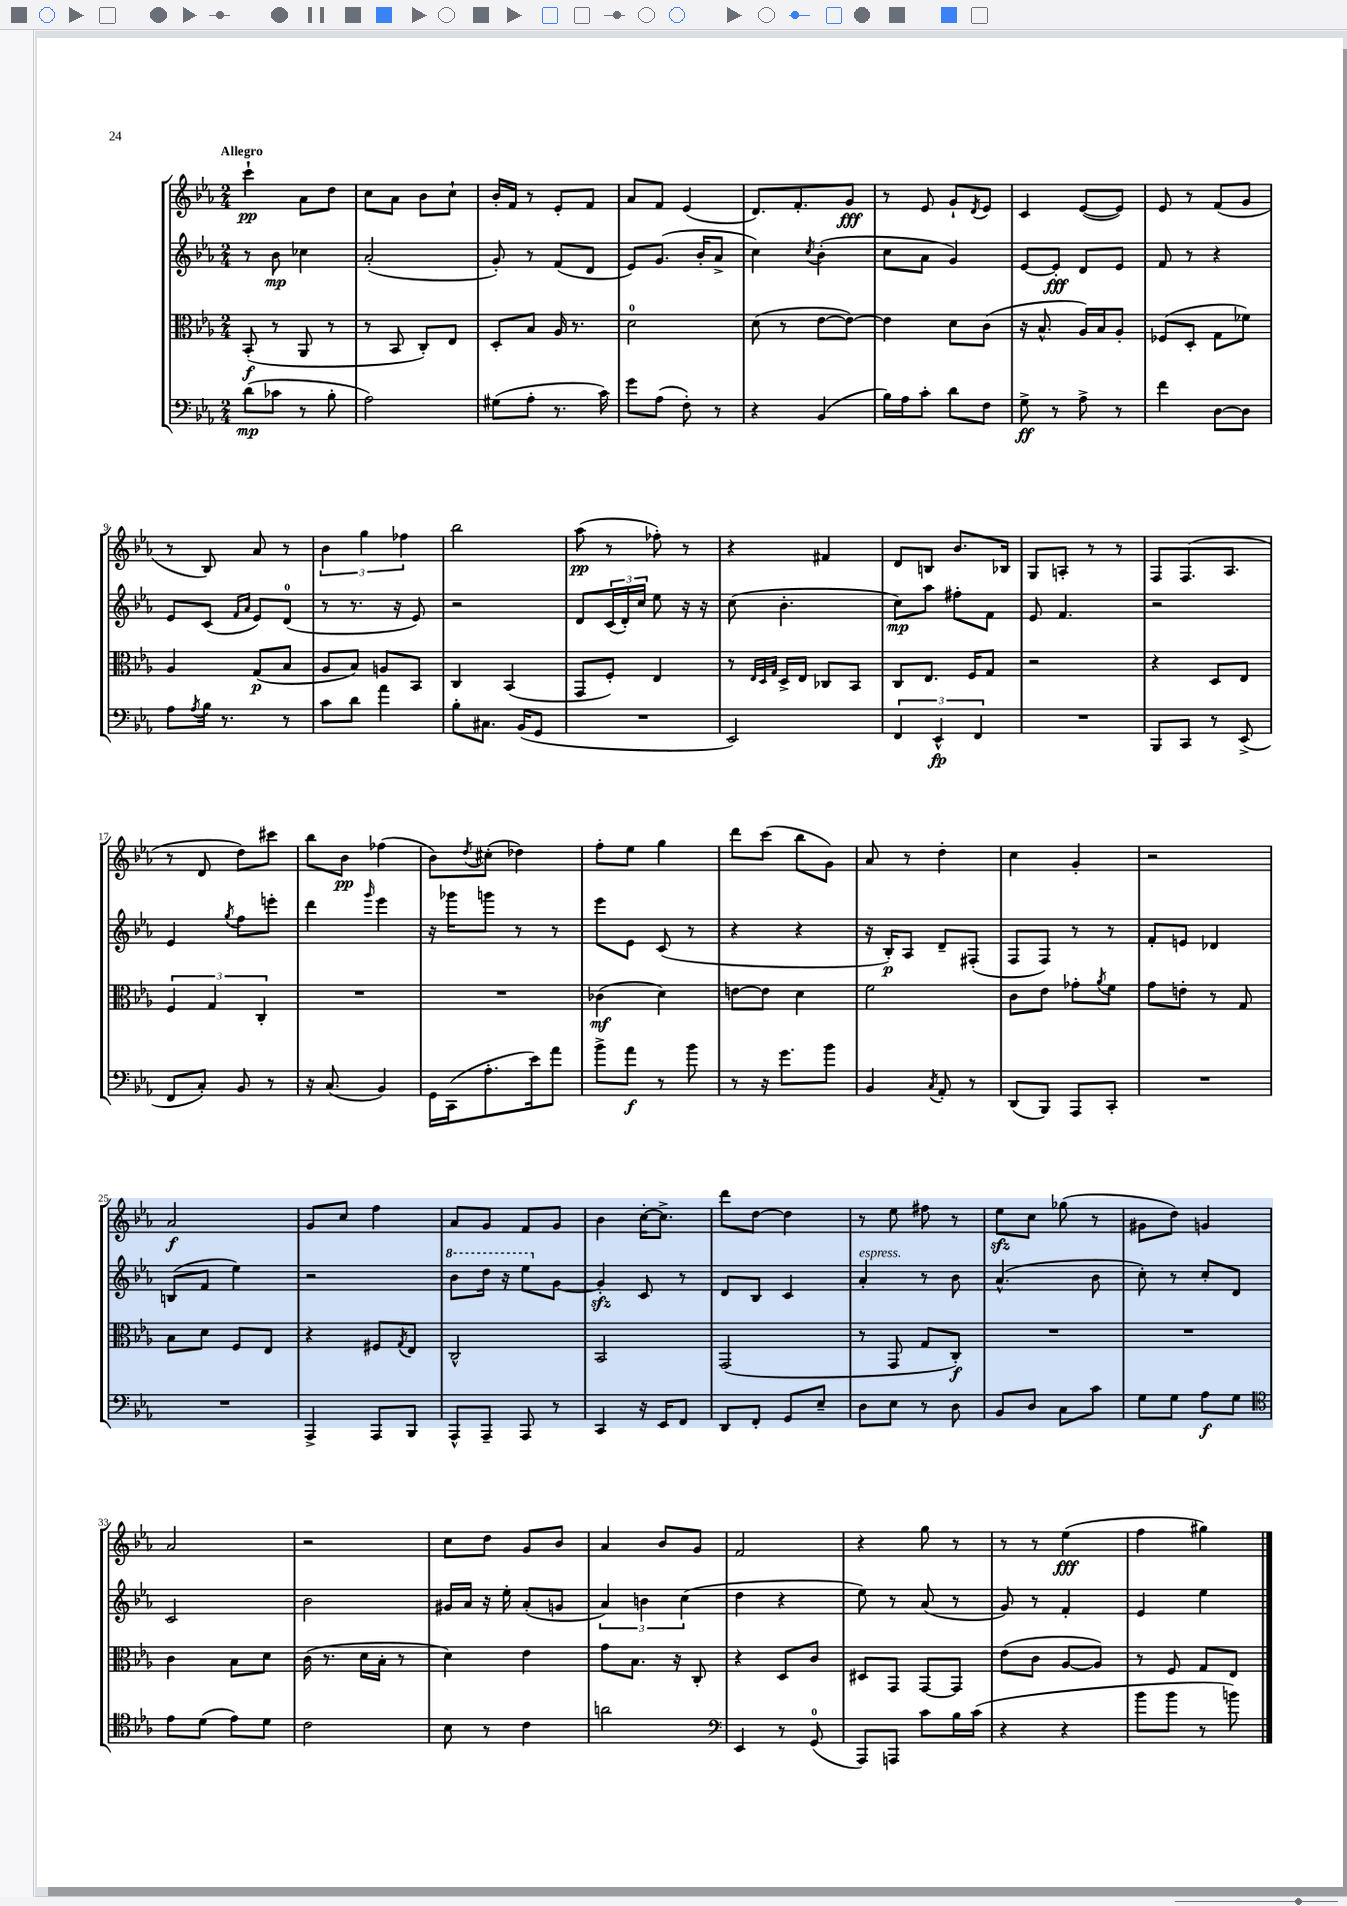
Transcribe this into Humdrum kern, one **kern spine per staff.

**kern	**dynam	**kern	**dynam	**kern	**dynam	**kern	**dynam
*part4	*part4	*part3	*part3	*part2	*part2	*part1	*part1
*staff4	*staff4	*staff3	*staff3	*staff2	*staff2	*staff1	*staff1
*clefF4	*	*clefC3	*	*clefG2	*	*clefG2	*
*k[b-e-a-]	*	*k[b-e-a-]	*	*k[b-e-a-]	*	*k[b-e-a-]	*
*M2/4	*	*M2/4	*	*M2/4	*	*M2/4	*
=1	=1	=1	=1	=1	=1	=1	=1
!	!	!	!	!	!	!LO:TX:a:B:t=Allegro	!
(8d\L	mp	(8BB-'/	f	8r	.	4ccc`\	pp
8c-X\J	.	8r	.	8b-\	mp	.	.
8r	.	8AA-/	.	4cc-X\	.	8a-\L	.
8B-'\	.	8r	.	.	.	8dd\J	.
=2	=2	=2	=2	=2	=2	=2	=2
2A-\)	.	8r	.	(2a-'/	.	8cc\L	.
.	.	8BB-/	.	.	.	8a-\J	.
.	.	8C'/L)	.	.	.	8b-\L	.
.	.	8E-/J	.	.	.	8cc`\J	.
=3	=3	=3	=3	=3	=3	=3	=3
(8G#X\L	.	8D'/L	.	8g'/)	.	16b-'/LL	.
.	.	.	.	.	.	16f/JJ	.
8A-'\J	.	8B-/J	.	8r	.	8r	.
8.r	.	16A-/	.	(8f/L	.	8e-'/L	.
.	.	8.r	.	.	.	.	.
.	.	.	.	8d/J	.	8f/J	.
16c\)	.	.	.	.	.	.	.
=4	=4	=4	=4	=4	=4	=4	=4
8g\L	.	2d\	.	8e-/L)	.	8a-/L	.
(8A-\J	.	.	.	(8.g/J	.	8f/J	.
8F'\)	.	.	.	.	.	(4e-/	.
.	.	.	.	16b-'/KL	.	.	.
8r	.	.	.	8a-^/J	.	.	.
=5	=5	=5	=5	=5	=5	=5	=5
4r	.	(8d\	.	4cc\)	.	8.d/L)	.
.	.	8r	.	.	.	.	.
.	.	.	.	.	.	8.f'/	.
.	.	.	.	8qcc/	.	.	.
(4BB-/	.	[8e-\L	.	(4b-'\	.	.	.
.	.	8e-\J_)	.	.	.	8g/J	fff
=6	=6	=6	=6	=6	=6	=6	=6
16B-\LL)	.	4e-\]	.	8cc\L	.	8r	.
16A-\J	.	.	.	.	.	.	.
8c'\J	.	.	.	8a-\J	.	8e-/	.
8d\L	.	8d\L	.	4g/)	.	8g`/L	.
.	.	.	.	.	.	8qd/	.
8F\J	.	(8c\J	.	.	.	8e-/J	.
=7	=7	=7	=7	=7	=7	=7	=7
8G^\	ff	16r	.	[8e-/L	.	4c/	.
.	.	8.B-^^/	.	.	.	.	.
8r	.	.	.	8e-'/J]	fff	.	.
8A-^\	.	16A-/LL)	.	8d/L	.	([8e-/L	.
.	.	16B-/J	.	.	.	.	.
8r	.	8A-'/J	.	8e-/J	.	8e-/J])	.
=8	=8	=8	=8	=8	=8	=8	=8
4f\	.	(8F-X/L	.	8f/	.	8e-/	.
.	.	8D'/J	.	8r	.	8r	.
[8D\L	.	8G\L	.	4r	.	(8f/L	.
8D\J]	.	8f-X\J)	.	.	.	8g/J	.
!!LO:LB:g=z
=9	=9	=9	=9	=9	=9	=9	=9
8A-\L	.	4A-/	.	8e-/L	.	8r	.
8qA-/	.	.	.	.	.	.	.
16B-\Jk	.	.	.	(8c/J	.	8B-/)	.
8.r	.	.	.	.	.	.	.
.	.	.	.	16qqf/LL	.	.	.
.	.	.	.	16qqa-/JJ	.	.	.
.	.	(8G/L	p	8e-/L)	.	8a-/	.
8r	.	8B-/J	.	(8d/J	.	8r	.
=10	=10	=10	=10	=10	=10	=10	=10
8c\L	.	8A-/L	.	8r	.	6b-\	.
8d\J	.	8B-/J)	.	8.r	.	.	.
.	.	.	.	.	.	6gg\	.
4a-\	.	8An/L	.	.	.	.	.
.	.	.	.	16r	.	.	.
.	.	.	.	.	.	6ff-X\	.
.	.	8BB-/J	.	8e-/)	.	.	.
=11	=11	=11	=11	=11	=11	=11	=11
8B-'\L	.	4C/	.	2r	.	2bb-\	.
8.C#X\J	.	.	.	.	.	.	.
.	.	(4BB-/	.	.	.	.	.
(16BB-/KL	.	.	.	.	.	.	.
8GG/J	.	.	.	.	.	.	.
=12	=12	=12	=12	=12	=12	=12	=12
2r	.	8GG/L	.	8d/L	.	(8aa-\	pp
.	.	8F'/J)	.	(24c/L	.	8r	.
.	.	.	.	24d'/)	.	.	.
.	.	.	.	24cc/JJ	.	.	.
.	.	4E-/	.	8ee-\	.	8ff-X'\)	.
.	.	.	.	16r	.	8r	.
.	.	.	.	16r	.	.	.
=13	=13	=13	=13	=13	=13	=13	=13
2EE-/)	.	8r	.	(8cc\	.	4r	.
.	.	32qqE-/LLL	.	.	.	.	.
.	.	32qqD/	.	.	.	.	.
.	.	32qqG/JJJ	.	.	.	.	.
.	.	16D^/LL	.	4.b-'\	.	.	.
.	.	16E-/JJ	.	.	.	.	.
.	.	8C-X/L	.	.	.	4f#X/	.
.	.	8BB-/J	.	.	.	.	.
=14	=14	=14	=14	=14	=14	=14	=14
6FF/	.	8C/L	.	8cc\L)	mp	8d/L	.
.	.	8.E-/J	.	8aa-\J	.	8Bn/J	.
6EE-^^/	fp	.	.	.	.	.	.
.	.	.	.	8ff#X'\L	.	8.b-/L	.
.	.	16F/KL	.	.	.	.	.
6FF/	.	.	.	.	.	.	.
.	.	8G/J	.	8f\J	.	.	.
.	.	.	.	.	.	16B-X/Jk	.
=15	=15	=15	=15	=15	=15	=15	=15
2r	.	2r	.	8e-/	.	8G/L	.
.	.	.	.	4.f/	.	8An'/J	.
.	.	.	.	.	.	8r	.
.	.	.	.	.	.	8r	.
=16	=16	=16	=16	=16	=16	=16	=16
8BBB-/L	.	4r	.	2r	.	8F/L	.
8CC/J	.	.	.	.	.	(8.F/	.
8r	.	8D/L	.	.	.	.	.
.	.	.	.	.	.	8.A-/J	.
(8EE-^/	.	8E-/J	.	.	.	.	.
!!LO:LB:g=z
=17	=17	=17	=17	=17	=17	=17	=17
8FF/L	.	6F/	.	4e-/	.	8r	.
8C'/J)	.	.	.	.	.	8d/	.
.	.	6G/	.	.	.	.	.
.	.	.	.	8qgg/	.	.	.
8BB-/	.	.	.	8ff\L	.	8dd\L)	.
.	.	6C'/	.	.	.	.	.
8r	.	.	.	8eeen'\J	.	8ccc#X\J	.
=18	=18	=18	=18	=18	=18	=18	=18
16r	.	2r	.	4ddd\	.	8bb-\L	.
(8.C/	.	.	.	.	.	.	.
.	.	.	.	.	.	8b-\J	pp
.	.	.	.	16qqggg/	.	.	.
4BB-/)	.	.	.	4eee-\	.	(4ff-X\	.
=19	=19	=19	=19	=19	=19	=19	=19
16GG\LL	.	2r	.	16r	.	8b-\L)	.
(16CC\J	.	.	.	16ggg-X\KL	.	.	.
.	.	.	.	.	.	8qdd/	.
8.A-'\	.	.	.	8gggn\J	.	(8cc#X'\J	.
.	.	.	.	8r	.	4dd-X\)	.
16e-\k)	.	.	.	.	.	.	.
8a-\J	.	.	.	8r	.	.	.
=20	=20	=20	=20	=20	=20	=20	=20
8b-^\L	.	(4c-X\	mf	8eee-\L	.	8ff'\L	.
8a-\J	f	.	.	8e-\J	.	8ee-\J	.
8r	.	4d\)	.	(8c/	.	4gg\	.
8b-\	.	.	.	8r	.	.	.
=21	=21	=21	=21	=21	=21	=21	=21
8r	.	[8en\L	.	4r	.	8ddd\L	.
16r	.	8e\J]	.	.	.	(8ccc\J	.
8.g\L	.	.	.	.	.	.	.
.	.	4d\	.	4r	.	8bb-\L	.
8b-\J	.	.	.	.	.	8g\J)	.
=22	=22	=22	=22	=22	=22	=22	=22
4BB-/	.	2f\	.	16r	.	8a-/	.
.	.	.	.	16B-'/KL)	p	.	.
.	.	.	.	8A-/J	.	8r	.
8qC/	.	.	.	.	.	.	.
8AA-'/	.	.	.	8d~/L	.	4dd'\	.
8r	.	.	.	(8F#X'/J	.	.	.
=23	=23	=23	=23	=23	=23	=23	=23
(8DD/L	.	8c\L	.	8F/L	.	4cc\	.
8BBB-/J)	.	8e-\J	.	8F/J)	.	.	.
8AAA-/L	.	8g-X'\L	.	8r	.	4g'/	.
.	.	8qa-/	.	.	.	.	.
8CC'/J	.	8f\J	.	8r	.	.	.
=24	=24	=24	=24	=24	=24	=24	=24
2r	.	8g\L	.	8f'/L	.	2r	.
.	.	8en'\J	.	8en/J	.	.	.
.	.	8r	.	4d-X/	.	.	.
.	.	8G/	.	.	.	.	.
!!LO:LB:g=z
=25	=25	=25	=25	=25	=25	=25	=25
2r	.	8B-\L	.	(8Bn/L	.	2a-/	f
.	.	8d\J	.	8f/J	.	.	.
.	.	8F/L	.	4ee-\)	.	.	.
.	.	8E-/J	.	.	.	.	.
=26	=26	=26	=26	=26	=26	=26	=26
4AAA-^/	.	4r	.	2r	.	8g/L	.
.	.	.	.	.	.	8cc/J	.
8AAA-/L	.	8F#X/L	.	.	.	4ff\	.
.	.	8qG/	.	.	.	.	.
8BBB-/J	.	8E-/J	.	.	.	.	.
=27	=27	=27	=27	=27	=27	=27	=27
*	*	*	*	*8va	*	*	*
8AAA-^^/L	.	2C^^/	.	8bb-\L	.	8a-/L	.
8AAA-~/J	.	.	.	16ddd\Jk	.	8g/J	.
.	.	.	.	16r	.	.	.
8AAA-/	.	.	.	8eee-\L	.	8f/L	.
*	*	*	*	*X8va	*	*	*
8r	.	.	.	[8g\J	.	8g/J	.
=28	=28	=28	=28	=28	=28	=28	=28
4CC/	.	2BB-/	.	4gzz'/]	.	4b-\	.
16r	.	.	.	8c/	.	[16cc'\KL	.
16EE-/KL	.	.	.	.	.	8.cc^\J]	.
8FF/J	.	.	.	8r	.	.	.
=29	=29	=29	=29	=29	=29	=29	=29
8DD/L	.	(2GG/	.	8d/L	.	8ddd\L	.
8FF'/J	.	.	.	8B-/J	.	[8dd\J	.
8GG/L	.	.	.	4c/	.	4dd\]	.
8E-~/J	.	.	.	.	.	.	.
=30	=30	=30	=30	=30	=30	=30	=30
!	!	!	!	!LO:TX:a:i:t=espress.	!	!	!
8D\L	.	8r	.	4a-'/	.	8r	.
8E-\J	.	8GG/	.	.	.	8ee-\	.
8r	.	8G/L	.	8r	.	8ff#X\	.
8D\	.	8C'/J)	f	8b-\	.	8r	.
=31	=31	=31	=31	=31	=31	=31	=31
8BB-/L	.	2r	.	(4.a-^^/	.	8ee-zz\L	.
8D/J	.	.	.	.	.	8cc\J	.
8C\L	.	.	.	.	.	(8gg-X\	.
8c\J	.	.	.	8b-\	.	8r	.
=32	=32	=32	=32	=32	=32	=32	=32
8G\L	.	2r	.	8cc'\)	.	8g#X\L	.
8G\J	.	.	.	8r	.	8dd\J)	.
8A-\L	f	.	.	8cc'/L	.	4gn/	.
8G\J	.	.	.	8d/J	.	.	.
!!LO:LB:g=z
=33	=33	=33	=33	=33	=33	=33	=33
*clefC4	*	*	*	*	*	*	*
8e-\L	.	4c\	.	2c/	.	2a-/	.
(8d\J	.	.	.	.	.	.	.
8e-\L)	.	8B-\L	.	.	.	.	.
8d\J	.	8d\J	.	.	.	.	.
=34	=34	=34	=34	=34	=34	=34	=34
2c\	.	(16c\	.	2b-\	.	2r	.
.	.	8.r	.	.	.	.	.
.	.	16d\LL	.	.	.	.	.
.	.	16B-'\JJ	.	.	.	.	.
.	.	8r	.	.	.	.	.
=35	=35	=35	=35	=35	=35	=35	=35
8B-\	.	4d\)	.	16g#X/LL	.	8cc\L	.
.	.	.	.	16a-/JJ	.	.	.
8r	.	.	.	16r	.	8dd\J	.
.	.	.	.	16ee-'\	.	.	.
4c\	.	4e-\	.	(8a-'/L	.	8g/L	.
.	.	.	.	8gn/J	.	8b-/J	.
=36	=36	=36	=36	=36	=36	=36	=36
2an\	.	8g\L	.	6a-/)	.	4a-/	.
.	.	8.B-\J	.	.	.	.	.
.	.	.	.	6bn\	.	.	.
.	.	.	.	.	.	8b-/L	.
.	.	16r	.	.	.	.	.
.	.	.	.	(6cc\	.	.	.
.	.	8C'/	.	.	.	8g/J	.
=37	=37	=37	=37	=37	=37	=37	=37
*clefF4	*	*	*	*	*	*	*
4EE-/	.	4r	.	4dd\	.	2f/	.
8r	.	8D/L	.	4r	.	.	.
(8GG/	.	8c/J	.	.	.	.	.
=38	=38	=38	=38	=38	=38	=38	=38
8AAA-/L)	.	8D#X/L	.	8ee-\)	.	4r	.
8AAAn/J	.	8GG/J	.	8r	.	.	.
8c\L	.	[8GG/L	.	(8a-/	.	8gg\	.
16B-\L	.	8GG/J]	.	8r	.	8r	.
(16c\JJ	.	.	.	.	.	.	.
=39	=39	=39	=39	=39	=39	=39	=39
4r	.	(8e-\L	.	8g/)	.	8r	.
.	.	8c\J	.	8r	.	8r	.
4r	.	[8A-/L	.	4f'/	.	(4ee-\	fff
.	.	8A-/J])	.	.	.	.	.
=40	=40	=40	=40	=40	=40	=40	=40
8b-\L	.	8r	.	4e-/	.	4ff\	.
8b-\J	.	8F/	.	.	.	.	.
8r	.	8G/L	.	4ee-\	.	4gg#X\)	.
8bn\)	.	8E-/J	.	.	.	.	.
==	==	==	==	==	==	==	==
*-	*-	*-	*-	*-	*-	*-	*-
